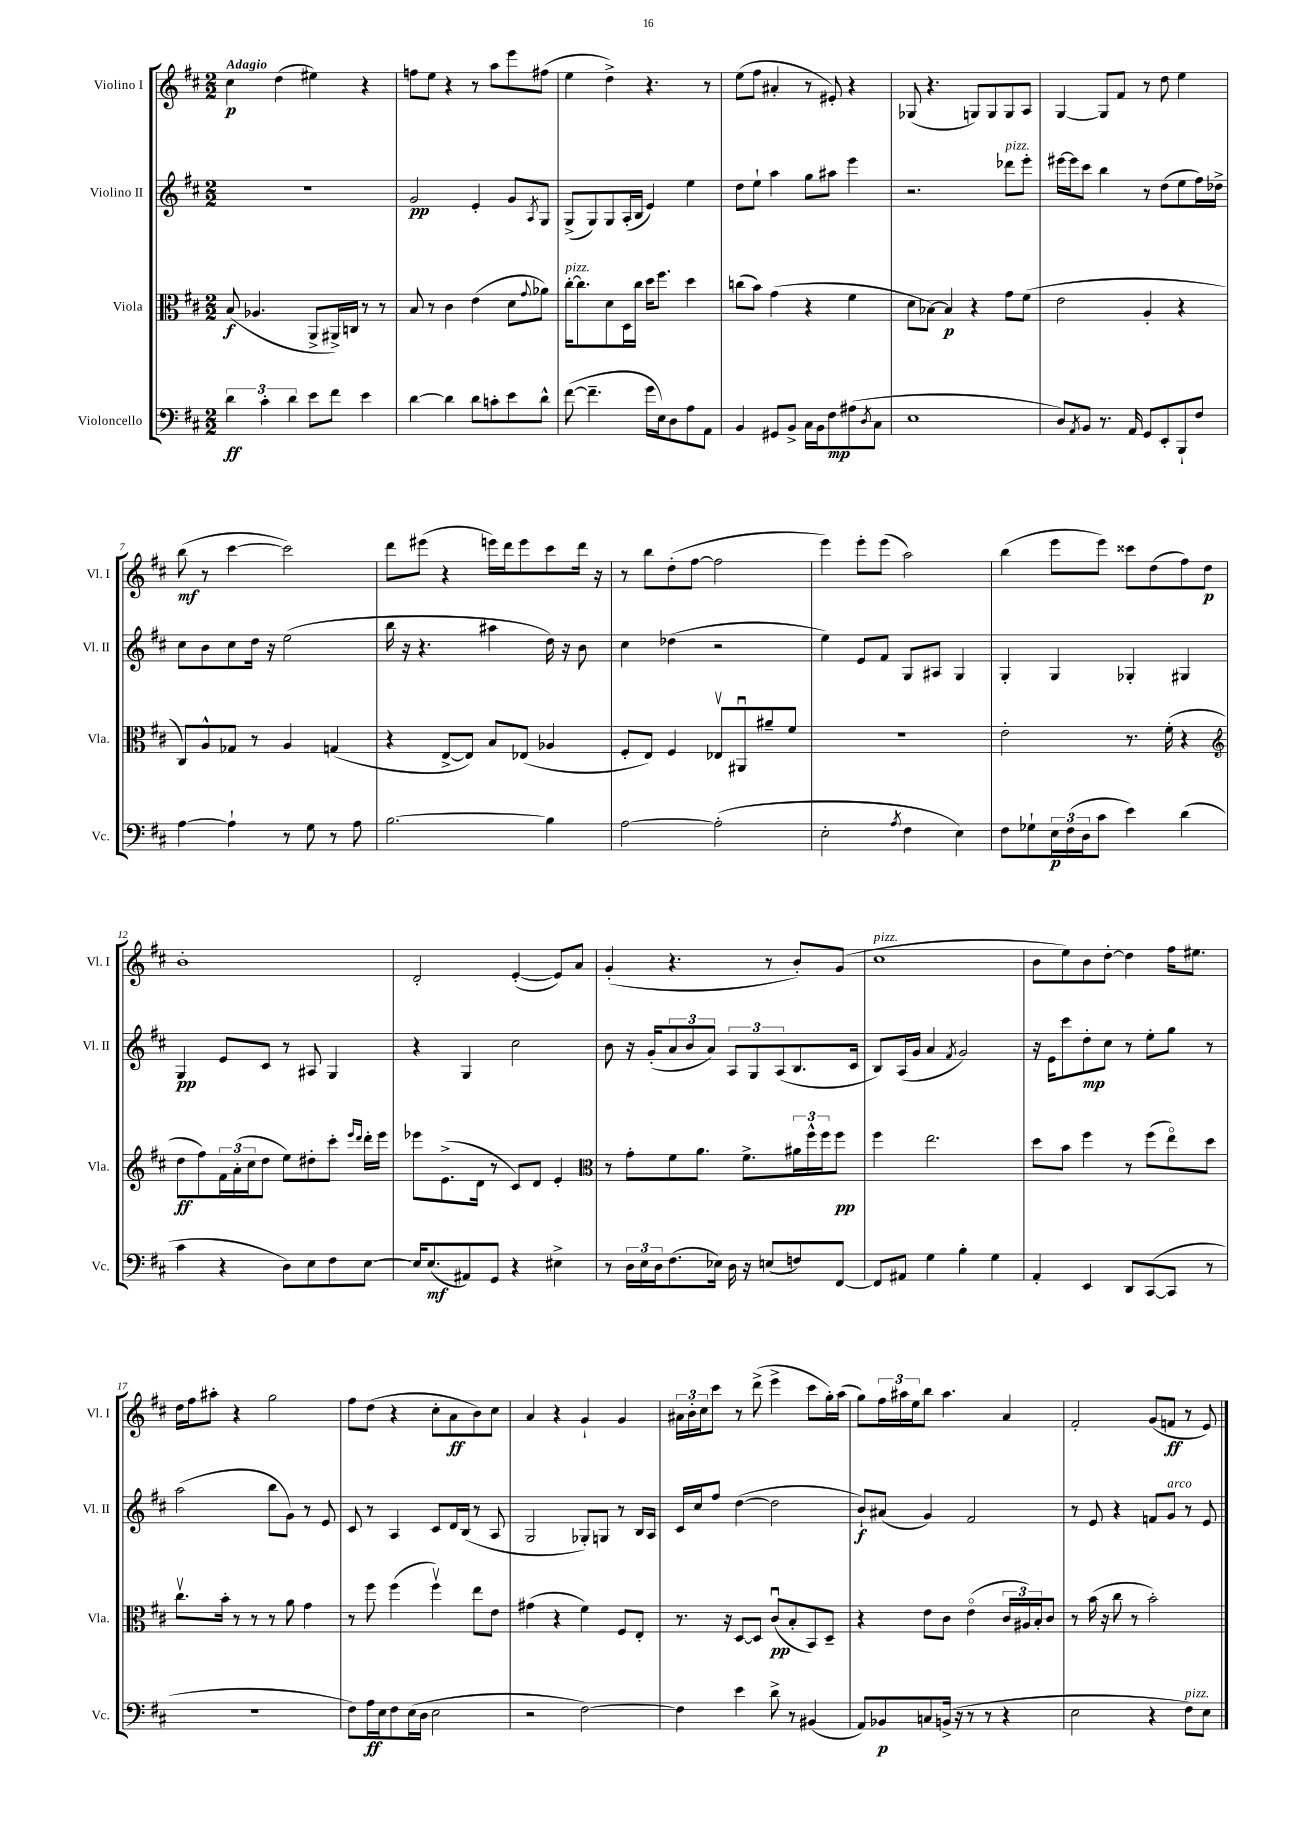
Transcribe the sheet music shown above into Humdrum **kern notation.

**kern	**kern	**kern	**kern
*staff4	*staff3	*staff2	*staff1
*clefF4	*clefC3	*clefG2	*clefG2
*k[f#c#]	*k[f#c#]	*k[f#c#]	*k[f#c#]
*M2/2	*M2/2	*M2/2	*M2/2
6d\	(8B/	1r	4cc#\
.	4.A-/	.	.
6c#'\	.	.	.
.	.	.	(4dd\
6d\	.	.	.
8e\L	8AA^/L	.	4ee#\)
8f#\J	16AA#^/L)	.	.
.	16C/JJ	.	.
4e\	8r	.	4r
.	8r	.	.
=	=	=	=
[4d\	8B/	2g/	8ff\L
.	8r	.	8ee\J
4d\]	4c#\	.	4r
8d\L	(4e\	4e'/	8r
8c'\	.	.	8aa\L
8e\	8d\L	8g/L	8eee\
.	8qqg/	8qA/	.
8d^^\J	8a-\J)	8G/J	(8ff#\J
=	=	=	=
([8f#\	[16cc#'\LK	(8G^/L	4ee\
.	8.cc#\]	.	.
4.f#~\]	.	8G/)	.
.	8d\	8G/	4dd^\)
.	16D\L	(16A'/L	.
.	16cc#\JJ	16B/JJ	.
16g\LL	16dd\LK	4e/)	4.r
16E\J)	8.ff#\J	.	.
8D\	.	.	.
8A\	4dd\	4ee\	.
8AA\J	.	.	8r
=	=	=	=
4BB/	(8cc\L	8dd\L	(8ee\L
.	8b\J)	8ee`\J	8ff#\J
8GG#/L	(4g\	4aa\	4a#'/
8BB^/J	.	.	.
16C#\LL	4r	8gg\L	8r
16BB\J	.	.	.
8F#\	.	8aa#\J	8e#'/)
(8A#\	4f#\	4eee\	4r
8qD/	.	.	.
8C#\J	.	.	.
=	=	=	=
1E	8d\L	2.r	(8G-/
.	[8B-\J)	.	4.r
.	4B-/]	.	.
.	4r	.	8G/L)
.	.	.	8G/
.	8g\L	8ddd-\L	8G/
.	(8f#\J	8eee'\J	8A/J
=	=	=	=
8D/L)	2e\	[16eee#\LL	[4G/
.	.	16eee#\]J	.
8qAA/	.	.	.
8BB/J	.	8ccc#\J	.
8.r	.	4bb\	8G/]L
.	.	.	8f#/J
16AA/	.	.	.
8GG/L	4A'/	8r	8r
8EE'/	.	(8dd\L	8dd\
8BBB`/	4r	8ee\	4ee\
8F#/J	.	16ff#\L)	.
.	.	16dd-^\JJ	.
=	=	=	=
[4A\	8C#/L)	8cc#\L	(8bb\
.	8A^^/	8b\	8r
4A`\]	8G-/J	8cc#\	[4ccc#\
.	8r	16dd\Jk	.
.	.	16r	.
8r	4A/	(2ee\	2ccc#\])
8G\	.	.	.
8r	(4G/	.	.
8A\	.	.	.
=	=	=	=
[2.B\	4r	16bb\	8ddd\L
.	.	16r	.
.	.	4.r	(8eee#\J
.	[8E^/L	.	4r
.	8E/]J)	.	.
.	8B/L	4aa#\	16eee\LL)
.	.	.	16ddd\J
.	(8E-/J	.	8eee\
4B\]	4A-/	16dd\)	8ccc#\
.	.	16r	.
.	.	8b\	16ddd\Jk
.	.	.	16r
=	=	=	=
[2A\	8F#'/L	4cc#\	8r
.	8E/J)	.	8bb\L
.	4F#/	(4dd-\	(8dd'\
.	.	.	[8ff#\J
(2A'\]	8E-v/L	2r	2ff#\]
.	8AA#u/	.	.
.	8a#~/	.	.
.	8f#/J	.	.
=	=	=	=
2E'\	1r	4ee\)	4eee\)
.	.	8e/L	8eee'\L
.	.	8f#/J	(8eee\J
8qA/	.	.	.
4F#\	.	8G/L	2aa\)
.	.	8A#/J	.
4E\)	.	4G/	.
=	=	=	=
8F#\L	2e'\	4G'/	(4bb\
8G-`\	.	.	.
24E\L	.	4G/	8eee\L
(24F#\	.	.	.
24D\J	.	.	.
8c#\J	.	.	8eee\J)
4e\)	8.r	4G-'/	8ccc##\L
.	.	.	(8dd\
.	(16f#'\	.	.
(4d\	4r	4G#/	8ff#\)
.	.	.	8dd\J
=	=	=	=
*	*clefG2	*	*
4c#\	8dd\L	4G/	1b'
.	8ff#\)	.	.
4r	24f#\L	8e/L	.
.	(24a'\	.	.
.	24cc#\J	.	.
.	8dd\J	8c#/J	.
8D\L)	8ee\L)	8r	.
8E\	8dd#'\	8A#/	.
8F#\	8ccc#'\J	4G/	.
.	16qqeee/LL	.	.
.	16qqddd/JJ	.	.
[8E\J	16ddd'\LL	.	.
.	16eee\JJ	.	.
=	=	=	=
16E/]LK	8eee-\L	4r	2d'/
(8.E/	.	.	.
.	(8.e^\	.	.
8AA#/)	.	4G/	.
.	16d\Jk	.	.
8GG/J	8r	.	.
4r	8c#/L)	2cc#\	([4e'/
.	8d/J	.	.
4E#^\	4e'/	.	8e/]L)
.	.	.	8a/J
=	=	=	=
*	*clefC3	*	*
8r	8r	8b\	(4g'/
24D\LL	8g'\L	16r	.
24E\	.	.	.
.	.	(16g'/LK	.
24D\J	.	.	.
(8.F#\	8f#\	12a/	4.r
.	.	12b/	.
.	8.a\J	.	.
.	.	12a/J)	.
16E-\Jk)	.	.	.
16D\	.	12A/L	.
16r	8.f#^\L	.	.
.	.	12G/	.
(8E/L	.	.	8r
.	.	(12A/	.
8F/)	24a#\L	8.B/	8b'/L)
.	24ff#^^\	.	.
.	24ff#\J	.	.
[8FF#/J	8ff#\J	.	(8g/J
.	.	16c#/Jk	.
=	=	=	=
8FF#/]L	4ff#\	8B/L)	1cc#
8AA#/J	.	(16A/L	.
.	.	16g/JJ	.
4G\	2.ee\	4a/	.
.	.	8qf#/	.
4B'\	.	2g/)	.
4G\	.	.	.
=	=	=	=
4AA'/	8dd\L	16r	8b\L
.	.	16e\LK	.
.	8b\J	8ccc#\	8ee\)
4EE/	4ff#\	8dd'\	8b\
.	.	8cc#\J	[8dd'\J
8DD/L	8r	8r	4dd\]
([8CC#/	(8ff#\L	8ee'\L	.
8CC#/]J	8eeo\)	8gg\J	16ff#\LK
.	.	.	8.ee#\J
8r	8dd\J	8r	.
=	=	=	=
1r	8.cc#v\L	(2aa\	16dd\LL
.	.	.	16ff#\J
.	.	.	8aa#'\J
.	16b'\Jk	.	.
.	8r	.	4r
.	8r	.	.
.	8r	8bb\L	2gg\
.	8a\	8g\J)	.
.	4g\	8r	.
.	.	8e/	.
=	=	=	=
8F#\L)	8r	8c#/	8ff#\L
16A\L	8ff#\	8r	(8dd\J
16E\J	.	.	.
8F#\	(4ff#\	4A/	4r
(16E\L	.	.	.
16D\JJ	.	.	.
2E\	4ff#v\)	8c#/L	8cc#'\L
.	.	16d/L	8a\
.	.	(16B/JJ	.
.	8ee\L	8r	8b\)
.	8e\J	8A/	8cc#\J
=	=	=	=
2r	(4g#\	2G/	4a/
.	4r	.	4r
[2F#\)	4f#\)	8G-'/L)	4g`/
.	.	8G/J	.
.	8F#/L	8r	4g/
.	8E'/J	16B/LL	.
.	.	16A/JJ	.
=	=	=	=
4F#\]	8.r	16c#/LL	24a#\LL
.	.	.	24b'\
.	.	16cc#/J	.
.	.	.	24cc#\J
.	.	8ff#/J	8ccc#\J
.	16r	.	.
4e\	[8D/L	([4dd\	8r
.	8D/]J	.	(8ddd^\
8d^\	(8c#u/L	2dd\]	4eee^\
8r	8B'/	.	.
(4BB#/	8BB/)	.	8ccc#\L
.	8D~/J	.	16gg'\L)
.	.	.	(16aa\JJ
=	=	=	=
8AA/L)	4r	8b`/L)	8gg\L)
8BB-/	.	(8a#/J	24ff#\L
.	.	.	24aa#\
.	.	.	24ee\J
8C/	8e\L	4g/)	8bb\J
(16BB^/Jk	8c#\J	.	4.aa#\
16r	.	.	.
8r	(4eo\	2f#/	.
8r	.	.	.
4r	24c#/LL	.	4a/
.	24A#/)	.	.
.	24B'/J	.	.
.	8c#/J	.	.
=	=	=	=
2E\	8r	8r	2f#'/
.	(16b\	8e/	.
.	16r	.	.
.	8cc#\	4r	.
.	8r	.	.
4r	2b'\)	8f/L	(8g/L
.	.	8g/J	8f/J
8F#\L)	.	8r	8r
8E\J	.	8e/	8e/)
==	==	==	==
*-	*-	*-	*-
